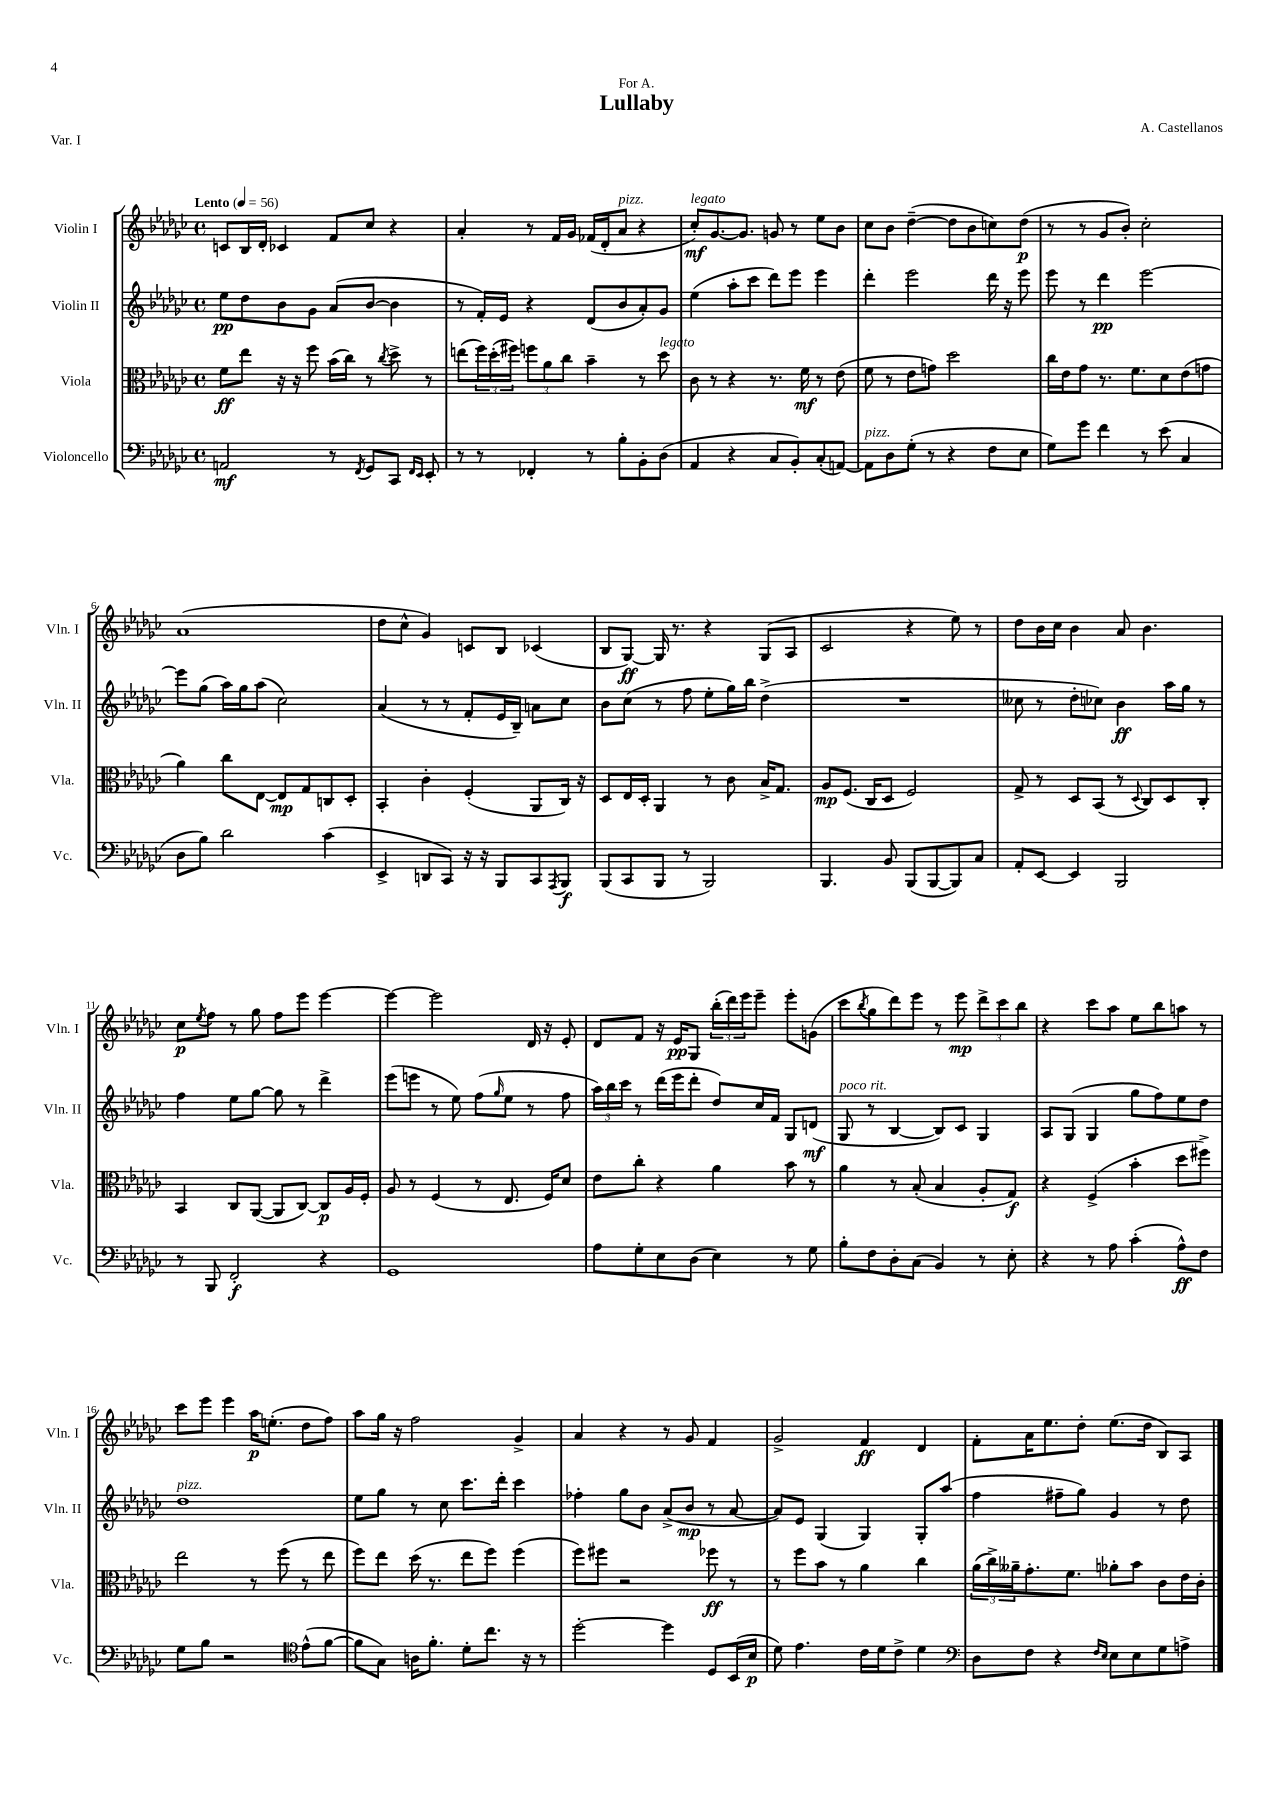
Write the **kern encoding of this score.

**kern	**kern	**kern	**kern
*staff4	*staff3	*staff2	*staff1
*clefF4	*clefC3	*clefG2	*clefG2
*k[b-e-a-d-g-c-]	*k[b-e-a-d-g-c-]	*k[b-e-a-d-g-c-]	*k[b-e-a-d-g-c-]
*M4/4	*M4/4	*M4/4	*M4/4
*met(c)	*met(c)	*met(c)	*met(c)
*MM56	*MM56	*MM56	*MM56
2AA/	8f\L	8ee-\L	8c/L
.	8ee-\J	8dd-\	16B-/L
.	.	.	16d-'/JJ
.	16r	8b-\	4c-/
.	16r	.	.
.	8ff\	8g-\J	.
8r	(16b-\LL	(8a-/L	8f/L
.	16cc-\JJ)	.	.
8qFF/	.	.	.
8GG-/L	8r	[8b-/J	8cc-/J
.	8qcc-/	.	.
8CC-/J	8dd-^\	4b-\]	4r
16qqFF/LL	.	.	.
16qqEE-/JJ	.	.	.
8EE-'/	8r	.	.
=	=	=	=
8r	(8ee\L	8r	4a-'/
8r	24ff\L)	16f'/LL)	.
.	(24dd-'\	.	.
.	.	16e-/JJ	.
.	24ff#\JJ)	.	.
4FF-'/	12ff\L	4r	8r
.	12a-\	.	.
.	.	.	16f/LL
.	12cc-\J	.	.
.	.	.	16g-/JJ
8r	4b-~\	(8d-/L	(16f-/LL
.	.	.	16d-'/J
8B-'\L	.	8b-/	8a-/J
8BB-'\	8r	8a-'/)	4r
(8D-\J	8dd-\	8g-/J	.
=	=	=	=
4AA-/	8c-\	(4ee-\	8cc-'/L)
.	8r	.	[8.g-/
4r	4r	8aa-'\L	.
.	.	.	8.g-/]J
.	.	8ccc-\J	.
8C-/L	8.r	8ddd-\L)	8g/
8BB-'/)	.	8eee-\J	8r
.	16f\	.	.
(8C-'/	8r	4eee-\	8ee-\L
[8AA/J)	(8e-\	.	8b-\J
=	=	=	=
8AA\]L	8f\	4ddd-'\	8cc-\L
8D-\	8r	.	8b-\J
(8G-'\J	8e-\L	2eee-\	([4dd-~\
8r	8g\J)	.	.
4r	2dd-\	.	8dd-\]L
.	.	.	8b-\
8F\L	.	16ddd-\	8cc\)
.	.	16r	.
8E-\J	.	8eee-\	(8dd-\J
=	=	=	=
8G-\L)	16cc-\LL	8eee-\	8r
.	16e-\J	.	.
8g-\J	8g-\J	8r	8r
4f\	8.r	4ddd-\	8g-/L
.	.	.	8b-'/J)
.	8.f\L	.	.
8r	.	[2eee-\	2cc-'\
(8e-\	8d-\	.	.
4C-/	(8e-\	.	.
.	8g\J	.	.
=	=	=	=
8D-\L	4a-\)	8eee-\]L	(1a-
8B-\J)	.	(8gg-\J	.
2d-\	8cc-\L	16aa-\LL)	.
.	.	16gg-\J	.
.	[8E-\J	(8aa-\J	.
.	8E-/]L	2cc-\)	.
.	8G-/	.	.
(4c-\	8C/	.	.
.	8D-'/J	.	.
=	=	=	=
4EE-^/	4BB-'/	(4a-/	8dd-\L
.	.	.	8cc-^^\J
8DD/L	4c-'\	8r	4g-/)
8CC-/J)	.	8r	.
16r	(4F'/	8f'/L	8c/L
16r	.	.	.
8BBB-/L	.	16e-/L	8B-/J
.	.	16B-~/JJ)	.
8CC-/	8AA-/L	8a\L	(4c-/
8qAAA-/	.	.	.
8BBB-/J	16C-/Jk)	8cc-\J	.
.	16r	.	.
=	=	=	=
(8BBB-/L	8D-/L	8b-\L	8B-/L
8CC-/	16E-/L	(8cc-\J	[8G-/J)
.	16D-'/JJ	.	.
8BBB-/J	4AA-/	8r	16G-/]
.	.	.	8.r
8r	.	8ff\	.
2BBB-/)	8r	8ee-'\L	4r
.	8c-\	16gg-\L)	.
.	.	16bb-\JJ	.
.	16B-^/LK	(4dd-^\	(8G-/L
.	8.G-/J	.	.
.	.	.	8A-/J
=	=	=	=
4.BBB-/	8A-/L	1r	2c-/
.	(8.F/J	.	.
.	16C-/LK	.	.
8BB-/	8D-/J	.	.
(8BBB-/L	2F/)	.	4r
[8BBB-/	.	.	.
8BBB-/])	.	.	8ee-\)
8C-/J	.	.	8r
=	=	=	=
8AA-'/L	8G-^/	8cc--\	8dd-\L
[8EE-/J	8r	8r	16b-\L
.	.	.	16cc-\JJ
4EE-/]	8D-/L	8dd-'\L	4b-\
.	(8BB-/J	8cc-\J)	.
2BBB-/	8r	4b-\	8a-/
.	8qqD-/	.	.
.	8C-/L)	.	4.b-\
.	8D-/	16aa-\LL	.
.	.	16gg-\JJ	.
.	8C-'/J	8r	.
=	=	=	=
8r	4BB-/	4ff\	8cc-\L
.	.	.	8qee-/
8BBB-/	.	.	8ff\J
2FF'/	8C-/L	8ee-\L	8r
.	([8AA-/J	[8gg-\J	8gg-\
.	8AA-/]L	8gg-\]	8ff\L
.	[8C-/J)	8r	8eee-\J
4r	8C-/]L	4ddd-^\	[4eee-\
.	16A-/L	.	.
.	16F'/JJ	.	.
=	=	=	=
1GG-	8A-/	(8eee-\L	4eee-\_
.	8r	8eee\J	.
.	(4F/	8r	2eee-\]
.	.	8ee-\)	.
.	8r	(8ff\L	.
.	.	16qqgg-/	.
.	8.E-/	8ee-\J	.
.	.	8r	16d-/
.	16F/LK)	.	16r
.	8d-/J	8ff\	8e-'/
=	=	=	=
8A-\L	8e-\L	24aa-\LL)	8d-/L
.	.	24bb-\	.
.	.	24ccc-\JJ	.
8G-'\	8cc-'\J	8r	8f/J
8E-\	4r	(16ddd-\LL	16r
.	.	16eee-\J	16e-/LK
(8D-\J	.	8ddd-'\J	8G-/J
4E-\)	4a-\	8dd-/L)	(24bb-'\LL
.	.	.	24ddd-\)
.	.	.	24eee-\J
.	.	16cc-/L	8eee-~\J
.	.	16f/JJ	.
8r	8b-\	8G-/L	8eee-'\L
8G-\	8r	(8d/J	(8g\J
=	=	=	=
8B-'\L	4a-\	8G-/	8ccc-\L
.	.	.	8qbb-/
8F\	.	8r	8gg-\
8D-'\	8r	[4B-/	8ddd-\)
(8C-\J	(8B-'/	.	8eee-\J
4BB-/)	4B-/	8B-/]L)	8r
.	.	8c-/J	8eee-\
8r	8A-'/L	4G-/	12ddd-^\L
.	.	.	12ccc-\
8E-'\	8G-/J)	.	.
.	.	.	12bb-\J
=	=	=	=
4r	4r	8A-/L	4r
.	.	(8G-/J	.
8r	(4F^/	4G-/	8ccc-\L
8A-\	.	.	8aa-\J
(4c-'\	4b-'\	8gg-\L	8ee-\L
.	.	8ff\)	8bb-\
8A-^^\L)	8dd-\L	8ee-\	8aa\J
8F\J	8ff#^\J)	8dd-\J	8r
=	=	=	=
8G-\L	2ee-\	1dd-	8ccc-\L
8B-\J	.	.	8eee-\J
2r	.	.	4eee-\
.	8r	.	16aa-\LK
.	.	.	(8.ee'\J
.	(8ff\	.	.
*clefC4	*	*	*
(8e-^^\L	8r	.	8dd-\L
[8f\J	8ee-\	.	8ff\J)
=	=	=	=
8f\]L	8ff\L)	8ee-\L	8aa-\L
8G-\J)	8ee-\J	8gg-\J	16gg-\Jk
.	.	.	16r
16A\LK	(16dd-\	8r	2ff\
8.f'\J	8.r	.	.
.	.	8cc-\	.
8d-'\L	8ee-\L	8.ccc-\L	.
8.cc-\J	8ff\J)	.	.
.	.	16ddd-'\Jk	.
.	(4ff\	4ccc-\	4g-^/
16r	.	.	.
8r	.	.	.
=	=	=	=
[2dd-'\	8ff\L)	4ff-'\	4a-/
.	8ff#\J	.	.
.	2r	8gg-\L	4r
.	.	8b-\J	.
4dd-\]	.	(8a-^/L	8r
.	.	8b-/J	8g-/
8D-/L	8ff-\	8r	4f/
(16BB-/L	8r	[8a-/	.
16B-/JJ	.	.	.
=	=	=	=
8d-\)	8r	8a-/]L)	2g-^/
4.e-\	8ff\L	8e-/J	.
.	8b-\J	(4G-/	.
.	8r	.	.
16c-\LL	4a-\	4G-/)	4f/
16d-\J	.	.	.
8c-^\J	.	.	.
4d-\	4cc-\	8G-'/L	4d-/
.	.	(8aa-/J	.
=	=	=	=
*clefF4	*	*	*
8D-\L	(24a-\LL	4ff\	8f'\L
.	24cc-^\)	.	.
.	24a--~\J	.	.
8F\J	8.g-'\	.	16a-\K
.	.	.	8.ee-\
4r	.	8ff#~\L	.
.	8.f\J	.	.
.	.	8gg-\J)	8dd-'\J
16qqF/LL	.	.	.
16qqE-/JJ	.	.	.
8E-\L	8a-'\L	4g-/	(8.ee-\L
8E-\	8b-\J	.	.
.	.	.	16dd-\Jk
8G-\	8c-\L	8r	8B-/L)
8A^\J	16e-\L	8dd-\	8A-/J
.	16c-'\JJ	.	.
==	==	==	==
*-	*-	*-	*-
